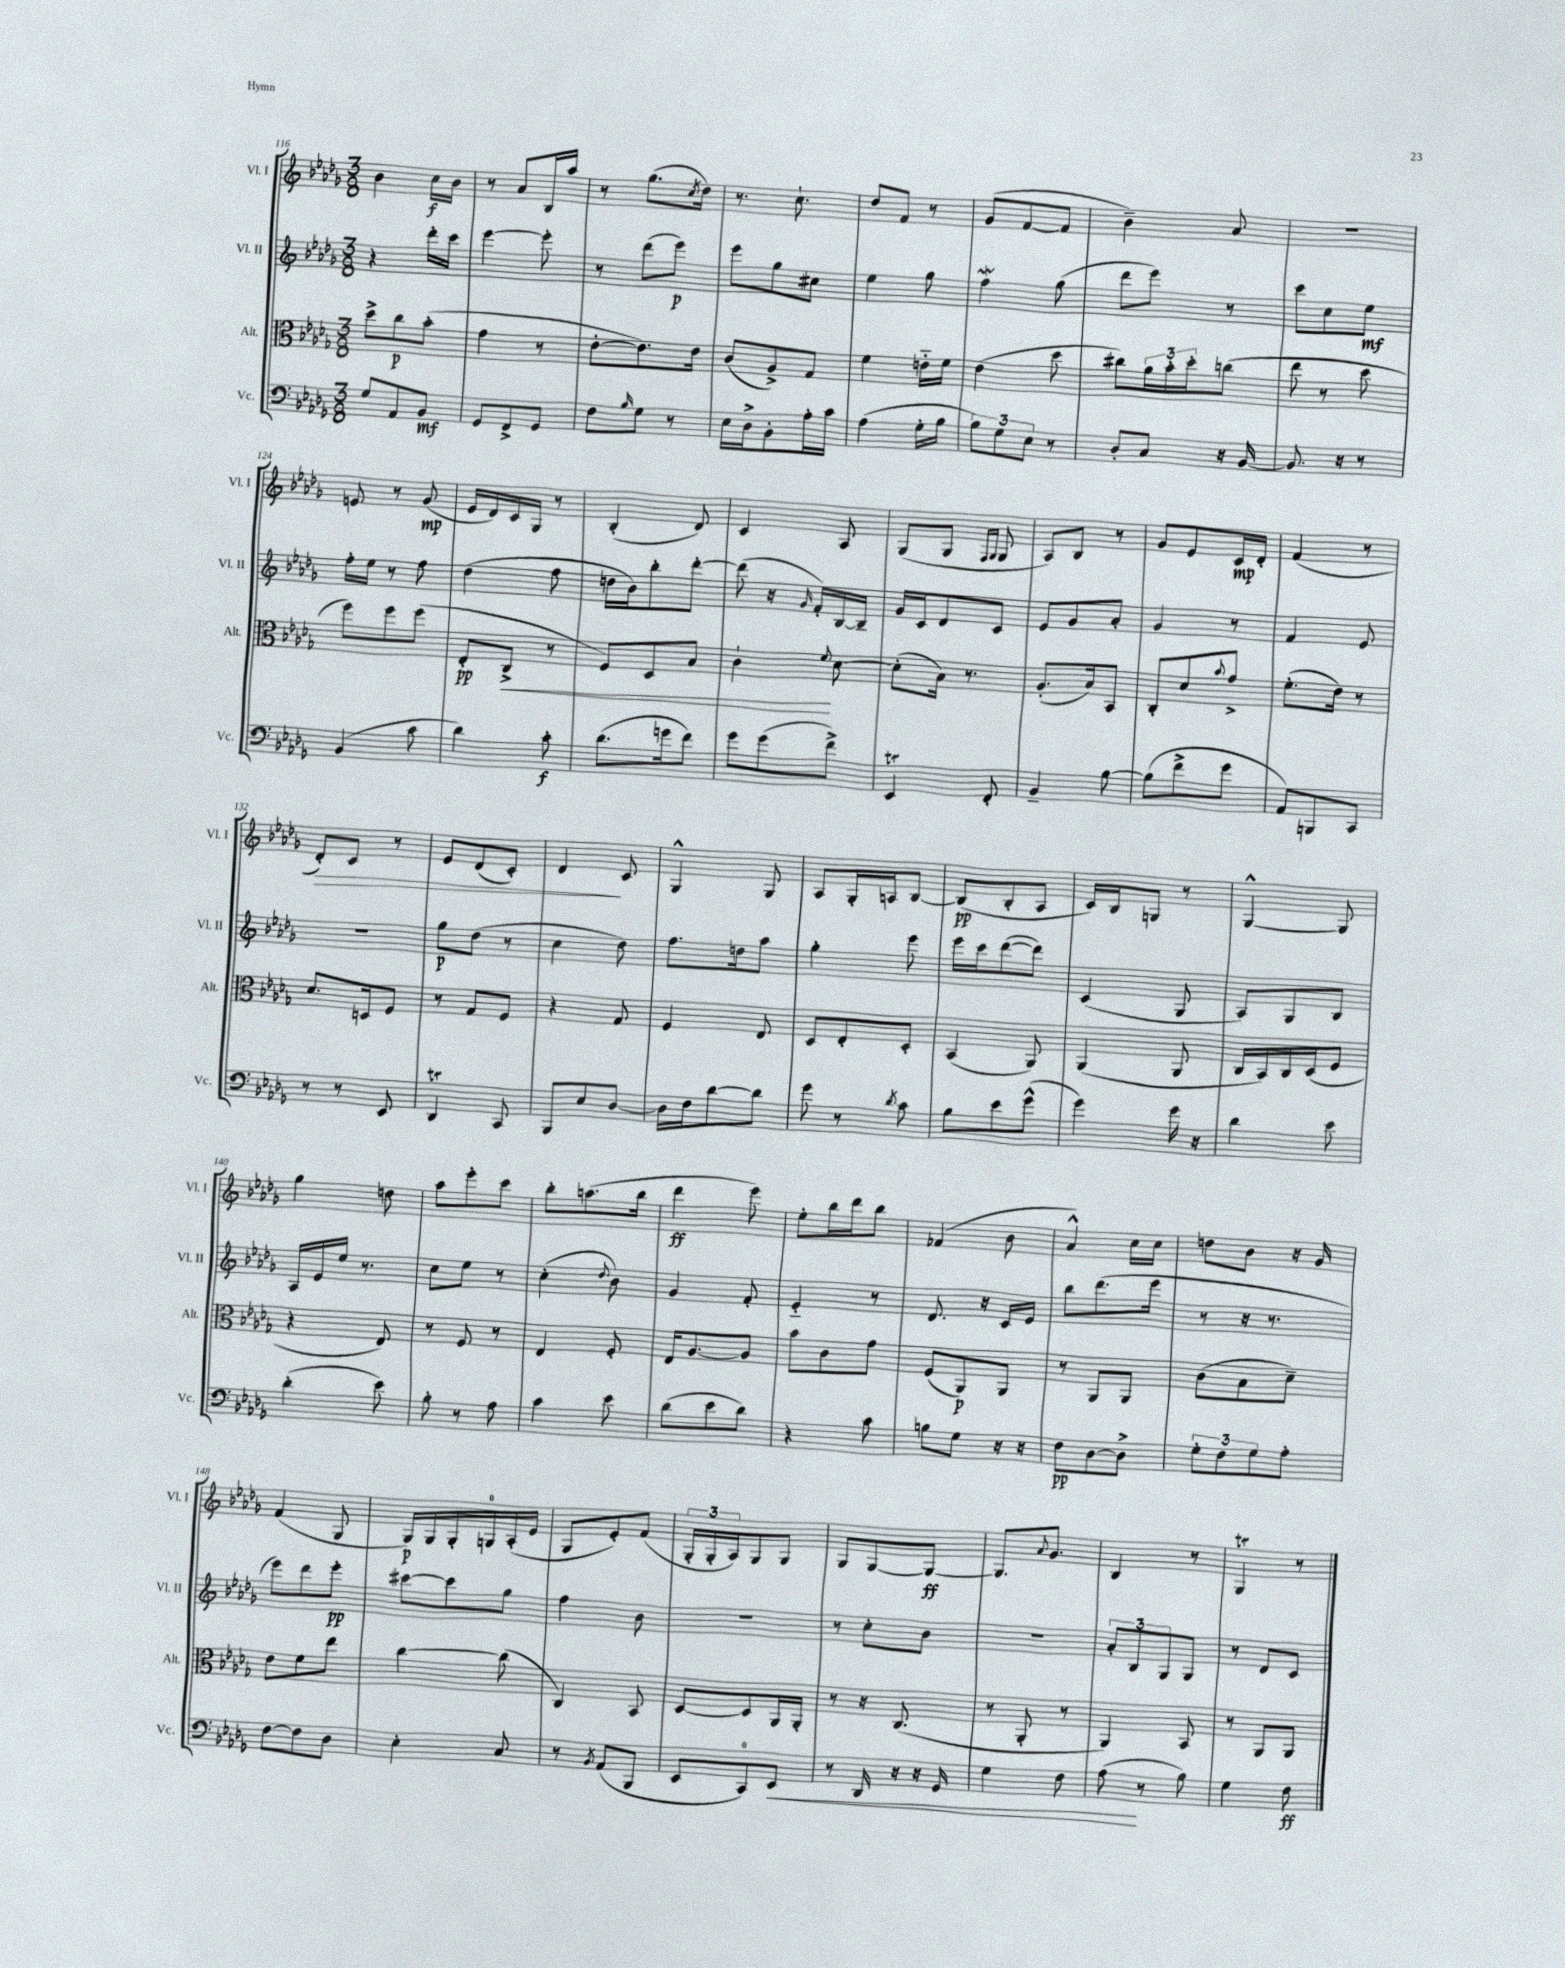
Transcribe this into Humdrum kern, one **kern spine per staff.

**kern	**kern	**kern	**kern
*staff4	*staff3	*staff2	*staff1
*clefF4	*clefC3	*clefG2	*clefG2
*k[b-e-a-d-g-]	*k[b-e-a-d-g-]	*k[b-e-a-d-g-]	*k[b-e-a-d-g-]
*M3/8	*M3/8	*M3/8	*M3/8
8G-	8dd-^	4r	4b-
8AA-	8cc	.	.
8BB-	(8b-'	16ddd-'	16cc
.	.	16ccc	16b-
=	=	=	=
8GG-	4g-	[4eee-	8r
8FF^	.	.	8a-
8GG-	8r	8eee-']	16B-
.	.	.	16aa-
=	=	=	=
8F	[8e-'	8r	8r
16qqB-	.	.	.
8G-	8.e-])	(8ddd-	(8.gg-
8r	.	8eee-)	.
.	.	.	8qcc
.	16e-	.	16dd-)
=	=	=	=
16E-	(8c	8eee-	8.r
16D-^	.	.	.
8BB-'	8A-^)	8gg-	.
.	.	.	8.cc`
16A-'	8G-	8cc#	.
16c	.	.	.
=	=	=	=
(4A-	4f	4ee-	8dd-
.	.	.	8f
16G-'	16e'~	8gg-	8r
16B-	16f	.	.
=	=	=	=
12B-)	(4e-	4ff	(8g-
12G-	.	.	.
.	.	.	[8f
12E-	.	.	.
8r	8dd-	(8gg-	8f]
=	=	=	=
8D-'	8cc#)	8ddd-	4b-~)
8C	24a-	8eee-)	.
.	24b-'	.	.
.	24dd-'	.	.
16r	(8cc	8r	8a-
[16BB-	.	.	.
=	=	=	=
8.BB-]	8ee-	8ccc	4.r
.	8r	8cc	.
16r	.	.	.
8r	8dd-	8ee-	.
=	=	=	=
(4BB-	8ff)	16ff'	8e
.	.	16ee-	.
.	8ff	8r	8r
8c	(8ff	8ff	(8g-
=	=	=	=
4d-)	8E-'	(4dd-	16e-
.	.	.	16d-)
.	8C^	.	16c
.	.	.	16G-
8c'	8r	8ff	8r
=	=	=	=
(8.d-	8F)	16dd	(4B-'
.	.	16b-)	.
.	8D-	8bb-'	.
16g	.	.	.
8f)	8B-	[8ddd-'	8d-)
=	=	=	=
8g-	4c`	(8ddd-]	4c
(8g-	.	16r	.
.	.	16qqg-	.
.	.	16f')	.
.	8qqf	.	.
8f^)	[8d-	[16B-	8A-
.	.	16B-~]	.
=	=	=	=
4EE-	(8d-']	16g-	(8G-
.	.	16c	.
.	16B-)	8d-	8G-
.	8.r	.	.
.	.	.	16qqF
.	.	.	16qqG-
8FF'	.	8c	8G-
=	=	=	=
4BB-~	(8.A-'	8e-	8A-)
.	.	8g-	8B-
.	16B-)	.	.
[8B-	8BB-	8a-'	8r
=	=	=	=
(8B-]	8C'	4g-	8g-
8f^	8d-	.	8e-
.	8qqb-	.	.
8g-	8g-^	8r	16c
.	.	.	16d-'
=	=	=	=
8AA-)	(8.f'	4f	(4f
8BBB	.	.	.
.	16e-)	.	.
8CC	8r	8e-	8r
=	=	=	=
8r	8.d-	4.r	8d-')
8r	.	.	8c
.	16D	.	.
8EE-	8F	.	8r
=	=	=	=
4DD-	8r	8gg-	8e-
.	8G-	(8dd-	(8d-
8CC	8F	8r	8c')
=	=	=	=
8BBB-	4r	4cc	4d-
8E-	.	.	.
[8D-	8G-	8dd-)	8c
=	=	=	=
16D-]	4F	8.ff	4G-^^
16F	.	.	.
[8d-	.	.	.
.	.	16dd	.
8d-]	8E-	8aa-	8G-
=	=	=	=
8g-	8D-	4gg-'	8A-
8r	8E-'	.	16G-'
.	.	.	16A
8qd-	.	.	.
8c	8D-'	8eee-	[8B-
=	=	=	=
8B-	(4BB-	16eee-	(8B-]
.	.	16ccc	.
8e-	.	([8ddd-	8B-'
(8g-^^	8AA-)	8ddd-])	8A-
=	=	=	=
4g-)	(4AA-	(4c	16c)
.	.	.	16B-
.	.	.	8G
16g-	8AA-	8G-	8r
16r	.	.	.
=	=	=	=
4d-	16C	8A-)	[4G-^^
.	16BB-)	.	.
.	16C	8G-	.
.	(16D-	.	.
8e-	8F	8B-	8G-]
=	=	=	=
(4d-'	4r	16A-	4gg-
.	.	16e-	.
.	.	16ee-	.
.	.	8.r	.
8e-)	8E-)	.	8dd
=	=	=	=
8B-'	8r	8cc	8aa-
8r	8F	8ee-	8eee-'
8A-	8r	8r	8ccc
=	=	=	=
4c	4E-	(4cc'	8bb-'
.	.	.	(8.aa
.	.	8qqdd-	.
8e-	8F'	8b-)	.
.	.	.	16bb-
=	=	=	=
(8d-	16E-	4g-	4ddd-
.	[8.A-	.	.
8e-	.	.	.
8d-)	8A-]	8f'	8eee-)
=	=	=	=
4r	8b-	4e-'~	8ee-'
.	8c	.	16bb-
.	.	.	16ddd-
8c	8g-	8r	8bb-
=	=	=	=
8B	(8F	8.d-	(4f-
8G-	8AA-)	.	.
.	.	16r	.
16r	8AA-	16c	8b-
16r	.	16e-	.
=	=	=	=
8F	8r	8bb-	4a-^^)
[8D-	8AA-	(8.ddd-	.
8D-^]	8AA-	.	16cc
.	.	16eee-	16cc
=	=	=	=
12G-'	(8c	8r	8dd
12F	.	.	.
.	8B-	16r	8b-
12G-	.	.	.
.	.	8.r	.
8A-'	8d-~)	.	16r
.	.	.	16g-
=	=	=	=
[8F	8e-	8eee-)	(4f
8F]	8f	8ddd-	.
8D-	8ee-	8eee-'	8G-
=	=	=	=
4E-'	[4cc	[8ccc#	16G-)
.	.	.	16G-
.	.	8ccc#]	16G-'
.	.	.	16G
8C	(8cc]	8gg-	(16A-'
.	.	.	16e-
=	=	=	=
8r	4C)	4ff	8G-
8qBB-	.	.	.
(8AA-	.	.	8e-')
8BBB-	8BB-	8b-	(8f
=	=	=	=
8EE-	[8D-	4.r	24G-'
.	.	.	24G-'
.	.	.	24A-)
8CC)	8D-]	.	8G-
8EE-	16AA-	.	8G-
.	16AA-'	.	.
=	=	=	=
8r	8r	8r	8G-
16DD-	16r	8cc'	[8G-
16r	(8.C	.	.
16r	.	8b-	8G-_
16GG-	.	.	.
=	=	=	=
4G-	8r	4.r	8.G-]
.	8AA-'	.	.
.	.	.	8qqa-
.	.	.	8.g-
8F	8r	.	.
=	=	=	=
(8A-	4AA-)	12a-'	4B-
.	.	12B-	.
8r	.	.	.
.	.	12G-	.
8B-)	8BB-	8G-	8r
=	=	=	=
4G-	8r	8r	4G-
.	8AA-	8d-	.
8F	8AA-	8c	8r
==	==	==	==
*-	*-	*-	*-
